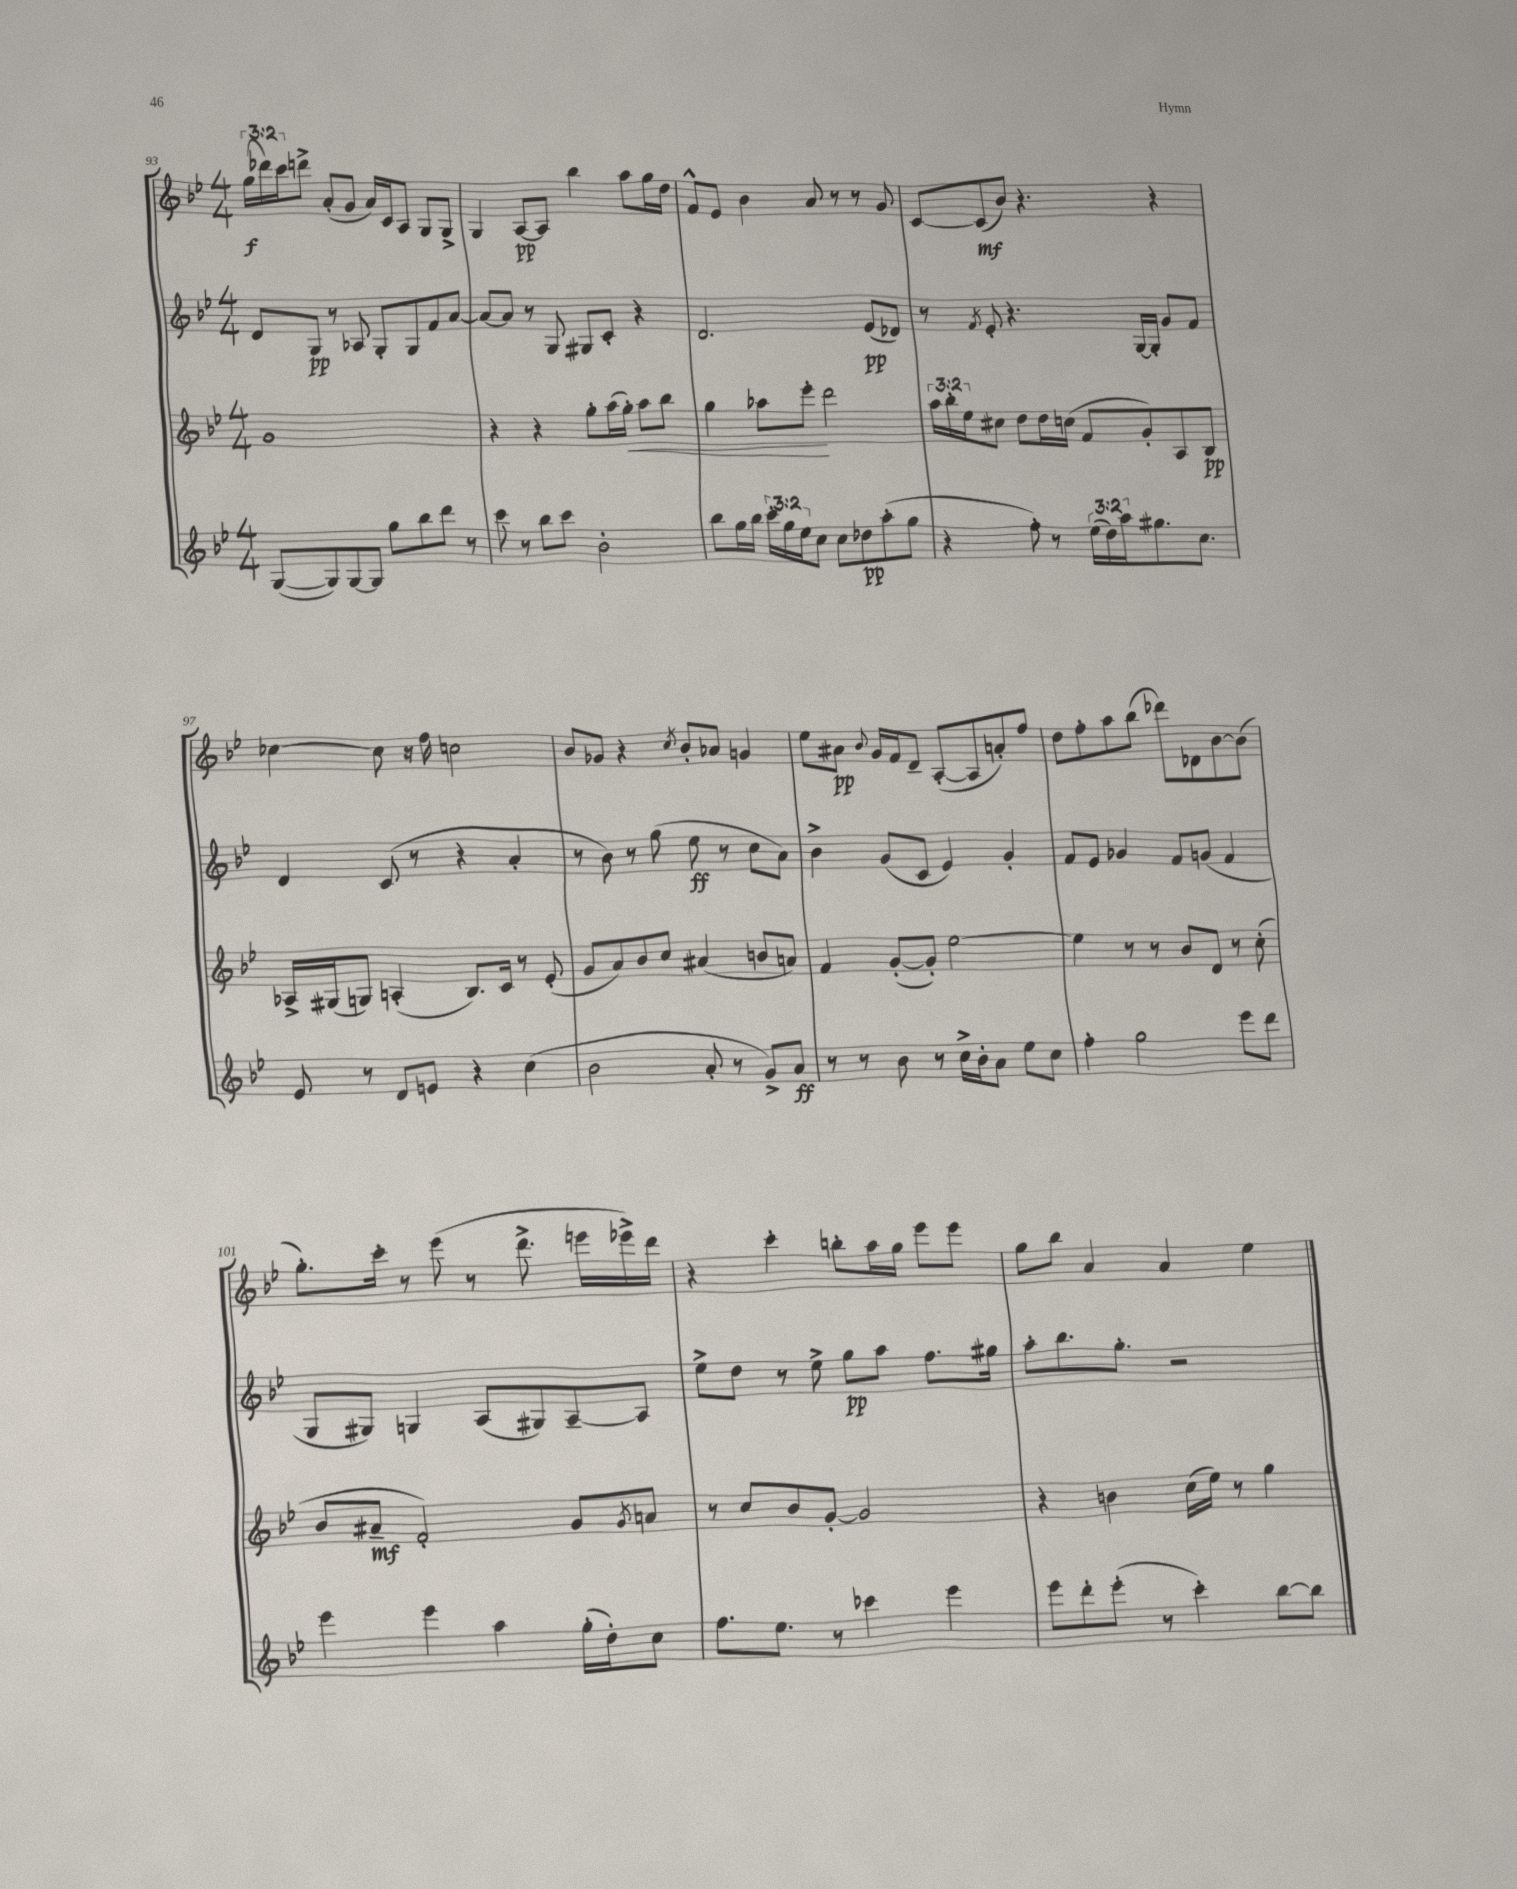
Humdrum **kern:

**kern	**dynam	**kern	**dynam	**kern	**dynam	**kern	**dynam
*part4	*part4	*part3	*part3	*part2	*part2	*part1	*part1
*staff4	*staff4	*staff3	*staff3	*staff2	*staff2	*staff1	*staff1
*clefG2	*	*clefG2	*	*clefG2	*	*clefG2	*
*k[b-e-]	*	*k[b-e-]	*	*k[b-e-]	*	*k[b-e-]	*
*M4/4	*	*M4/4	*	*M4/4	*	*M4/4	*
=93	=93	=93	=93	=93	=93	=93	=93
([8G/L	.	1g	.	8d/L	.	(24gg\LL	f
.	.	.	.	.	.	24ddd-X\)	.
.	.	.	.	.	.	24ccc\J	.
8G/])	.	.	.	8G/J	pp	8dddn^\J	.
[8G/	.	.	.	8r	.	(8a'/L	.
8G/J]	.	.	.	8A-X/	.	8g/J	.
8gg\L	.	.	.	8G'/L	.	16a/LL)	.
.	.	.	.	.	.	16c/J	.
8bb-\	.	.	.	8G/	.	8A/J	.
8ddd\J	.	.	.	8f/	.	8G/L	.
8r	.	.	.	[8a/J	.	8G^/J	.
=94	=94	=94	=94	=94	=94	=94	=94
8ccc\	.	4r	.	8a/L_	.	4G/	.
8r	.	.	.	8a/J]	.	.	.
8bb-\L	.	4r	.	8r	.	[8A/L	pp
8ccc\J	.	.	.	8G/	.	8A/J]	.
2b-'\	.	8gg'\L	.	8G#X/L	.	4bb-\	.
.	.	(16aa\L	.	8c'/J	.	.	.
!	!	!	!LO:HP:b	!	!	!	!
.	.	16gg'\JJ)	<	.	.	.	.
.	.	8aa\L	.	4r	.	8aa\L	.
.	.	8bb-\J	.	.	.	16gg\L	.
.	.	.	.	.	.	16dd\JJ	.
=95	=95	=95	=95	=95	=95	=95	=95
8bb-\L	.	4gg\	.	2.d/	.	8f^^/L	.
16gg\L	.	.	.	.	.	8e-/J	.
16bb-\JJ	.	.	.	.	.	.	.
24ccc'\LL	.	8aa-X\L	.	.	.	4b-\	.
24gg\	.	.	.	.	.	.	.
24ee-\J	.	.	.	.	.	.	.
8cc\J	.	8eee-'\J	.	.	.	.	.
8cc\L	.	2ddd\	[	.	.	8a/	.
8dd-X\	pp	.	.	.	.	8r	.
(8aa'\	.	.	.	(8e-/L	pp	8r	.
8gg\J	.	.	.	8d-X/J)	.	8g/	.
=96	=96	=96	=96	=96	=96	=96	=96
4r	.	24aa\LL	.	8r	.	[8c/L	.
.	.	24bb-'\	.	.	.	.	.
.	.	24ee-\J	.	.	.	.	.
.	.	.	.	8qf/	.	.	.
.	.	8cc#X\J	.	8e-'/	.	(8c/]	mf
8ff'\)	.	8dd\L	.	4.r	.	8b-/J)	.
8r	.	16dd\L	.	.	.	4.r	.
.	.	(16ccn\JJ	.	.	.	.	.
(24ee-\LL	.	8f/L	.	.	.	.	.
24dd\)	.	.	.	.	.	.	.
24aa\J	.	.	.	.	.	.	.
8.gg#X\	.	8g'/)	.	[16G/LL	.	.	.
.	.	.	.	16G'/JJ]	.	.	.
.	.	8A/	.	8g/L	.	4r	.
8.cc\J	.	.	.	.	.	.	.
.	.	8B-/J	pp	8f/J	.	.	.
!!LO:LB:g=z
=97	=97	=97	=97	=97	=97	=97	=97
8e-/	.	16A-X^/LL	.	4d/	.	[4cc-X\	.
.	.	(16G#X/J	.	.	.	.	.
8r	.	8Gn/J)	.	.	.	.	.
8d/L	.	(4An'/	.	(8c/	.	8cc-\]	.
8en/J	.	.	.	8r	.	16r	.
.	.	.	.	.	.	16ff\	.
4r	.	8.B-/L)	.	4r	.	2ccn\	.
.	.	16c/Jk	.	.	.	.	.
(4cc\	.	8r	.	4a'/	.	.	.
.	.	(8e-'/	.	.	.	.	.
=98	=98	=98	=98	=98	=98	=98	=98
2b-\	.	8g/L	.	8r	.	8b-/L	.
.	.	8a/)	.	8b-\)	.	8g-X/J	.
.	.	8b-/	.	8r	.	4r	.
.	.	8cc/J	.	(8gg\	.	.	.
.	.	.	.	.	.	8qcc/	.
8a'/	.	(4a#X/	.	8ee-\	ff	8b-'/L	.
8r	.	.	.	8r	.	8a-X/J	.
8g^/L)	.	8bn/L	.	8cc\L	.	4gn/	.
8a/J	ff	8an/J)	.	8a\J)	.	.	.
=99	=99	=99	=99	=99	=99	=99	=99
8r	.	4f/	.	4b-^\	.	8ee-\L	.
8r	.	.	.	.	.	8a#X\J	pp
.	.	.	.	.	.	8qqb-/	.
8b-\	.	([8g'/L	.	(8g/L	.	16g/LL	.
.	.	.	.	.	.	16f/J	.
8r	.	8g'/J])	.	8c/J	.	8d~/J	.
16cc^\LL	.	[2ee-\	.	4e-/)	.	([8A'/L	.
16b-'\J	.	.	.	.	.	.	.
8a\J	.	.	.	.	.	8A/]	.
8ee-\L	.	.	.	4g'/	.	8an'/)	.
8cc\J	.	.	.	.	.	8ff/J	.
=100	=100	=100	=100	=100	=100	=100	=100
4ff'\	.	4ee-\]	.	8f/L	.	8dd\L	.
.	.	.	.	8e-/J	.	8ff'\	.
2gg\	.	8r	.	4g-X/	.	8aa\	.
.	.	8r	.	.	.	(8bb-\J	.
.	.	8b-/L	.	8f/L	.	8ddd-X\L)	.
.	.	8d/J	.	(8gn/J	.	8d-X\	.
8eee-\L	.	8r	.	4f/	.	[8b-\	.
8ddd\J	.	(8cc'\	.	.	.	(8b-\J]	.
!!LO:LB:g=z
=101	=101	=101	=101	=101	=101	=101	=101
4eee-\	.	8b-/L	.	8G/L	.	8.gg'\L)	.
.	.	8a#X~/J	mf	8G#X/J)	.	.	.
.	.	.	.	.	.	16ccc'\Jk	.
4eee-\	.	2f'/)	.	4Gn/	.	8r	.
.	.	.	.	.	.	(8eee-\	.
4aa\	.	.	.	(8A/L	.	8r	.
.	.	.	.	8G#X/)	.	8.ddd^\	.
(16gg'\LL	.	8g/L	.	[8A~/	.	.	.
16dd'\J)	.	.	.	.	.	16eeen\LL	.
.	.	8qg/	.	.	.	.	.
8cc\J	.	8an/J	.	8A/J]	.	16eee-X^\)	.
.	.	.	.	.	.	16ddd\JJ	.
=102	=102	=102	=102	=102	=102	=102	=102
8.ff\L	.	8r	.	8ee-^\L	.	4r	.
.	.	8cc/L	.	8dd\J	.	.	.
8.ee-\J	.	.	.	.	.	.	.
.	.	8b-/	.	8r	.	4ccc'\	.
8r	.	[8g'/J	.	8ee-^\	.	.	.
4ccc-X\	.	2g/]	.	8gg\L	pp	8bbn'\L	.
.	.	.	.	8aa\J	.	16aa\L	.
.	.	.	.	.	.	16gg\JJ	.
4eee-\	.	.	.	8.ff\L	.	8eee-\L	.
.	.	.	.	.	.	8eee-\J	.
.	.	.	.	16gg#X\Jk	.	.	.
=103	=103	=103	=103	=103	=103	=103	=103
8eee-\L	.	4r	.	8aa'\L	.	8gg\L	.
8ddd'\	.	.	.	8.bb-\	.	8bb-\J	.
(8eee-'\J	.	4bn\	.	.	.	4a/	.
.	.	.	.	8.gg'\J	.	.	.
8r	.	.	.	.	.	.	.
4ccc'\)	.	(16cc\LL	.	2r	.	4a/	.
.	.	16ee-\JJ)	.	.	.	.	.
.	.	8r	.	.	.	.	.
[8bb-\L	.	4gg\	.	.	.	4ee-\	.
8bb-\J]	.	.	.	.	.	.	.
==	==	==	==	==	==	==	==
*-	*-	*-	*-	*-	*-	*-	*-
